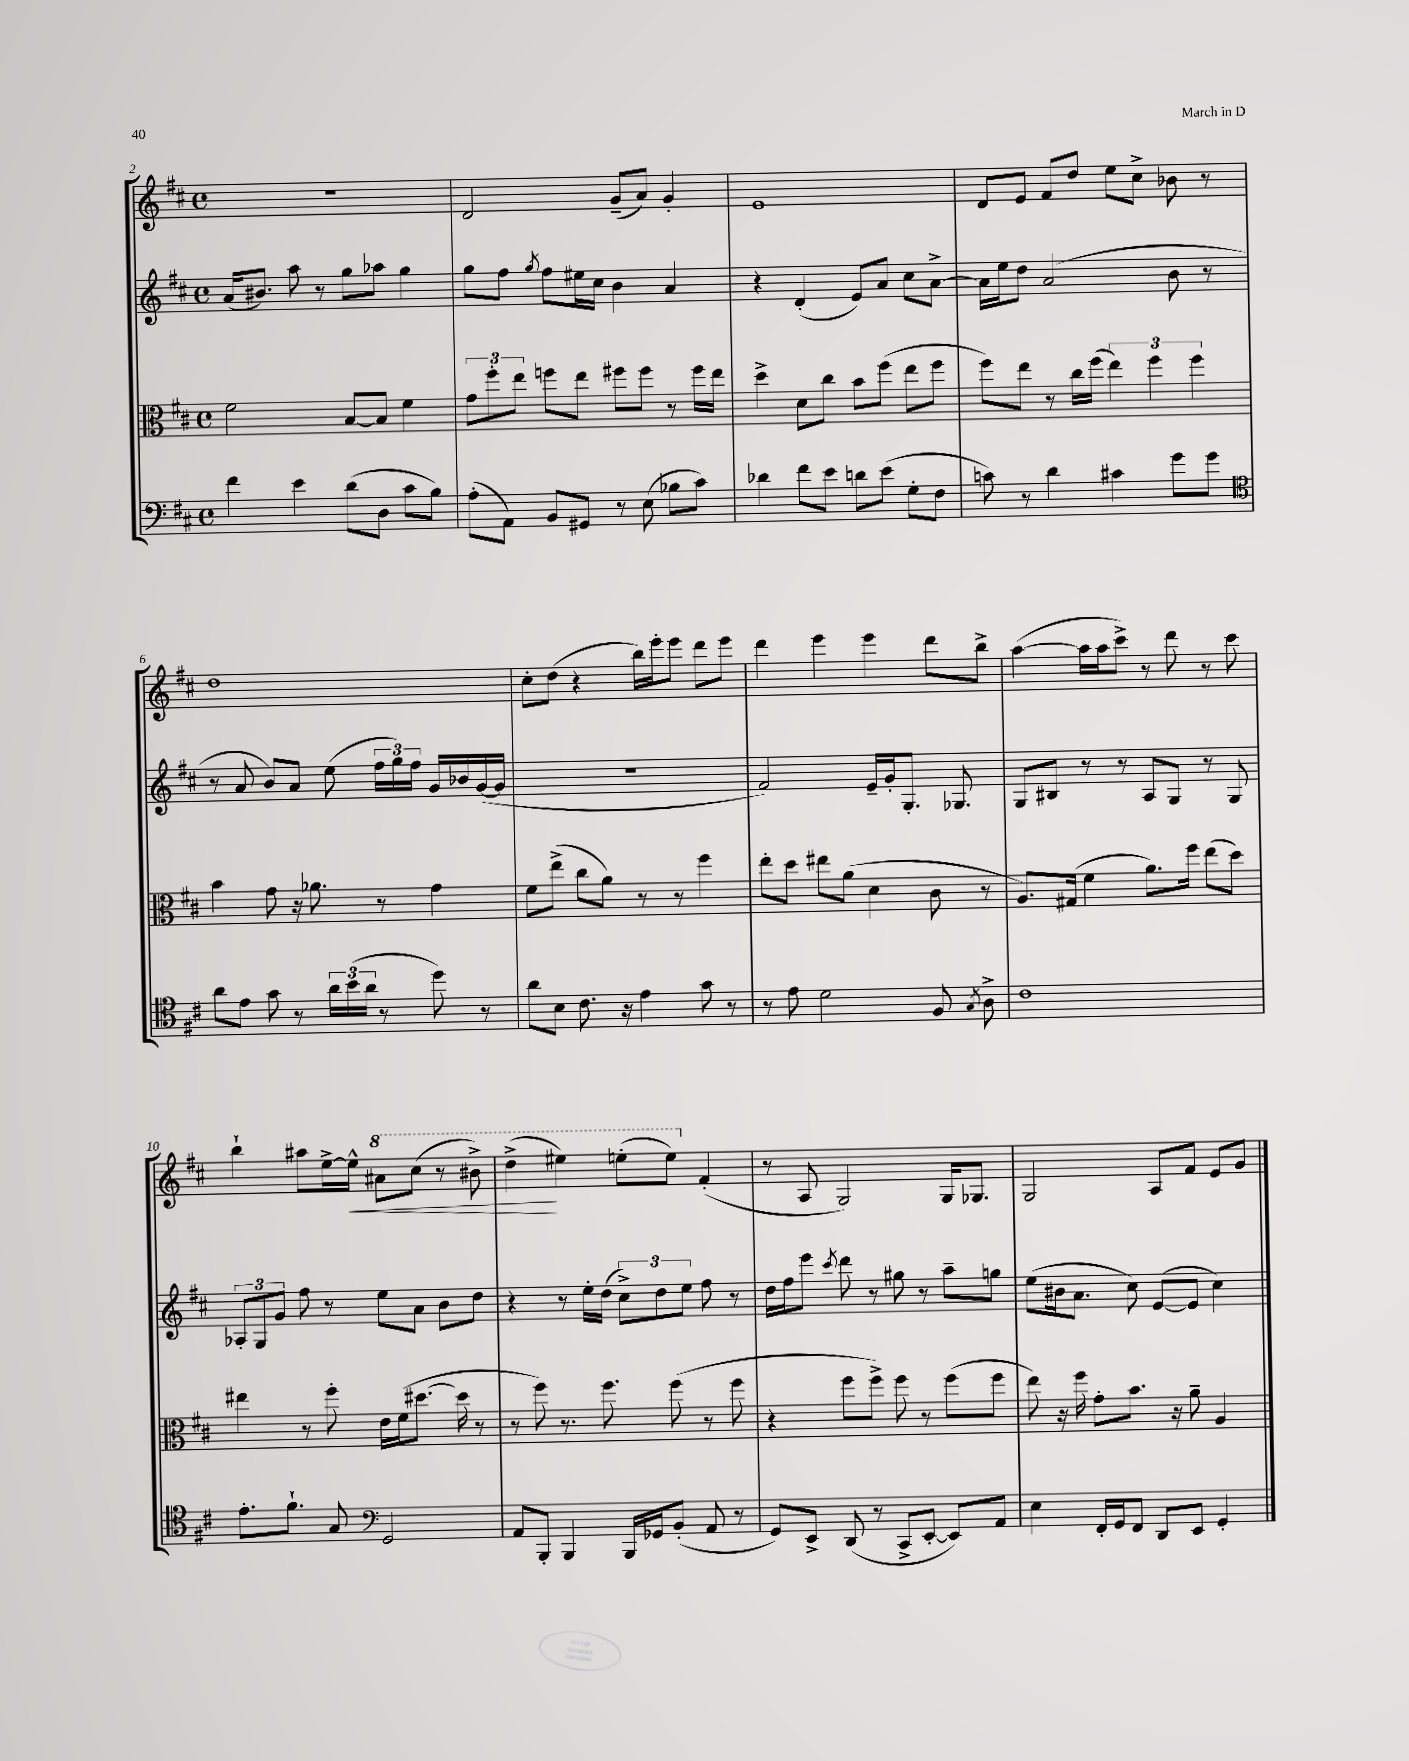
<<
\new StaffGroup <<
\new Staff = "s0" {
    \clef treble \key d \major \defaultTimeSignature \time 4/4
    \autoBeamOff R1 |
    d'2 g'8[--( a'8]) g'4-. |
    e'1 |
    d'8[ e'8] fis'8[ d''8] e''8[ cis''8]-> bes'8 r8 |
    d''1 |
    cis''8[-. d''8]( r4 b''16[) e'''16-. e'''8] d'''8[ e'''8] |
    d'''4 e'''4 e'''4 d'''8[ b''8]-> |
    a''4~( a''16[ a''16 cis'''8]->) r8 d'''8 r8 cis'''8 |
    b''4-! ais''8[ e''16~-> e''16]-^\< \ottava #1 ais''!8[ cis'''8]( r8 bis''8->) |
    d'''4->\!( eis'''4) e'''8[-.( e'''8]) \ottava #0 fis'4-.( |
    r8 a8 g2) g16[ ges8.] |
    g2 a8[ fis'8] e'8[ g'8] \bar "|." |
}
\new Staff = "s1" {
    \clef treble \key d \major \defaultTimeSignature \time 4/4
    \autoBeamOff a'16[( bis'8.]) a''8 r8 g''8[ aes''8] g''4 |
    g''8[ fis''8] \acciaccatura { g''8 } fis''8[ eis''16 cis''16] b'4 a'4 |
    r4 d'4-.( e'8[) a'8] cis''8[ a'8]~-> |
    a'16[ e''16 d''8] a'2( b'8 r8 |
    r8 a'8 b'8[) a'8] e''8( \tuplet 3/2 { fis''16[ g''16) fis''16] } g'16[ bes'16 g'16~( g'16] |
    R1 |
    fis'2) e'16[-- g'16-. g8.]-. ges8. |
    g8[ bis8] r8 r8 a8[ g8] r8 g8 |
    \tuplet 3/2 { aes8[-. g8 g'8] } fis''8 r8 e''8[ a'8] b'8[ d''8] |
    r4 r8 e''16[-. d''16]( \tuplet 3/2 { cis''8[->) d''8 e''8] } fis''8 r8 |
    d''16[ fis''16 e'''8] \acciaccatura { cis'''8 } d'''8 r8 gis''8 r8 a''8[-- g''8] |
    e''8[( bis'16 a'8.] cis''8) e'8[~( e'8] cis''4) \bar "|." |
}
\new Staff = "s2" {
    \clef alto \key d \major \defaultTimeSignature \time 4/4
    \autoBeamOff fis'2 b8[~ b8] fis'4 |
    \tuplet 3/2 { g'8[ fis''8-. e''8] } f''8[ e''8] fis''8[ fis''8] r8 fis''16[ e''16] |
    d''4-> d'8[ cis''8] b'8[ fis''8]( e''8[ fis''8] |
    fis''8[) e''8] r8 cis''16[ fis''16]( \tuplet 3/2 { e''4) fis''4 fis''4 } |
    b'4 g'8 r16 aes'8. r8 g'4 |
    fis'8[ e''8]->( cis''8[ a'8]) r8 r8 fis''4 |
    e''8[-. d''8] eis''8[ a'8]( d'4 cis'8 r8 |
    a8.[) gis16]( fis'4 a'8.[) fis''16] e''8[( d''8]) |
    eis''4 r8 fis''8-. e'16[ fis'16( dis''8.]~ dis''16 r8 |
    r8 fis''8) r8. fis''8. fis''8( r8 fis''8 |
    r4 fis''8[ fis''8]->) fis''8 r8 fis''8[( fis''8] |
    e''8) r16 fis''16 g'8[-. b'8.] r16 a'8-- a4 \bar "|." |
}
\new Staff = "s3" {
    \clef bass \key d \major \defaultTimeSignature \time 4/4
    \autoBeamOff fis'4 e'4 d'8[( d8] cis'8[ b8]) |
    a8[-.( a,8]) b,8[ gis,8] r8 e8( bes8[ cis'8]) |
    des'4 fis'8[ e'8] d'8[ e'8]( g8[-. fis8] |
    c'8) r8 d'4 cis'4 g'8[ g'8] |
    \clef tenor a'8[ e'8] g'8 r8 \tuplet 3/2 { a'16[ b'16( a'16] } r8 d''8) r8 |
    a'8[ b8] cis'8. r16 e'4 g'8 r8 |
    r8 e'8 d'2 fis8 \acciaccatura { g8 } a8-> |
    cis'1 |
    e'8.[-. fis'8.]-! g8 \clef bass g,2 |
    a,8[ b,,8]-. b,,4 b,,16[ ges,16 b,8]-.( a,8 r8 |
    g,8[) e,8]-> d,8( r8 cis,8[-> e,8]~-. e,8[) a,8] |
    e4 fis,16[-. g,16 fis,8] d,8[ e,8] g,4-. \bar "|." |
}
>>
>>
\layout { \context { \Score currentBarNumber = #2 } }
